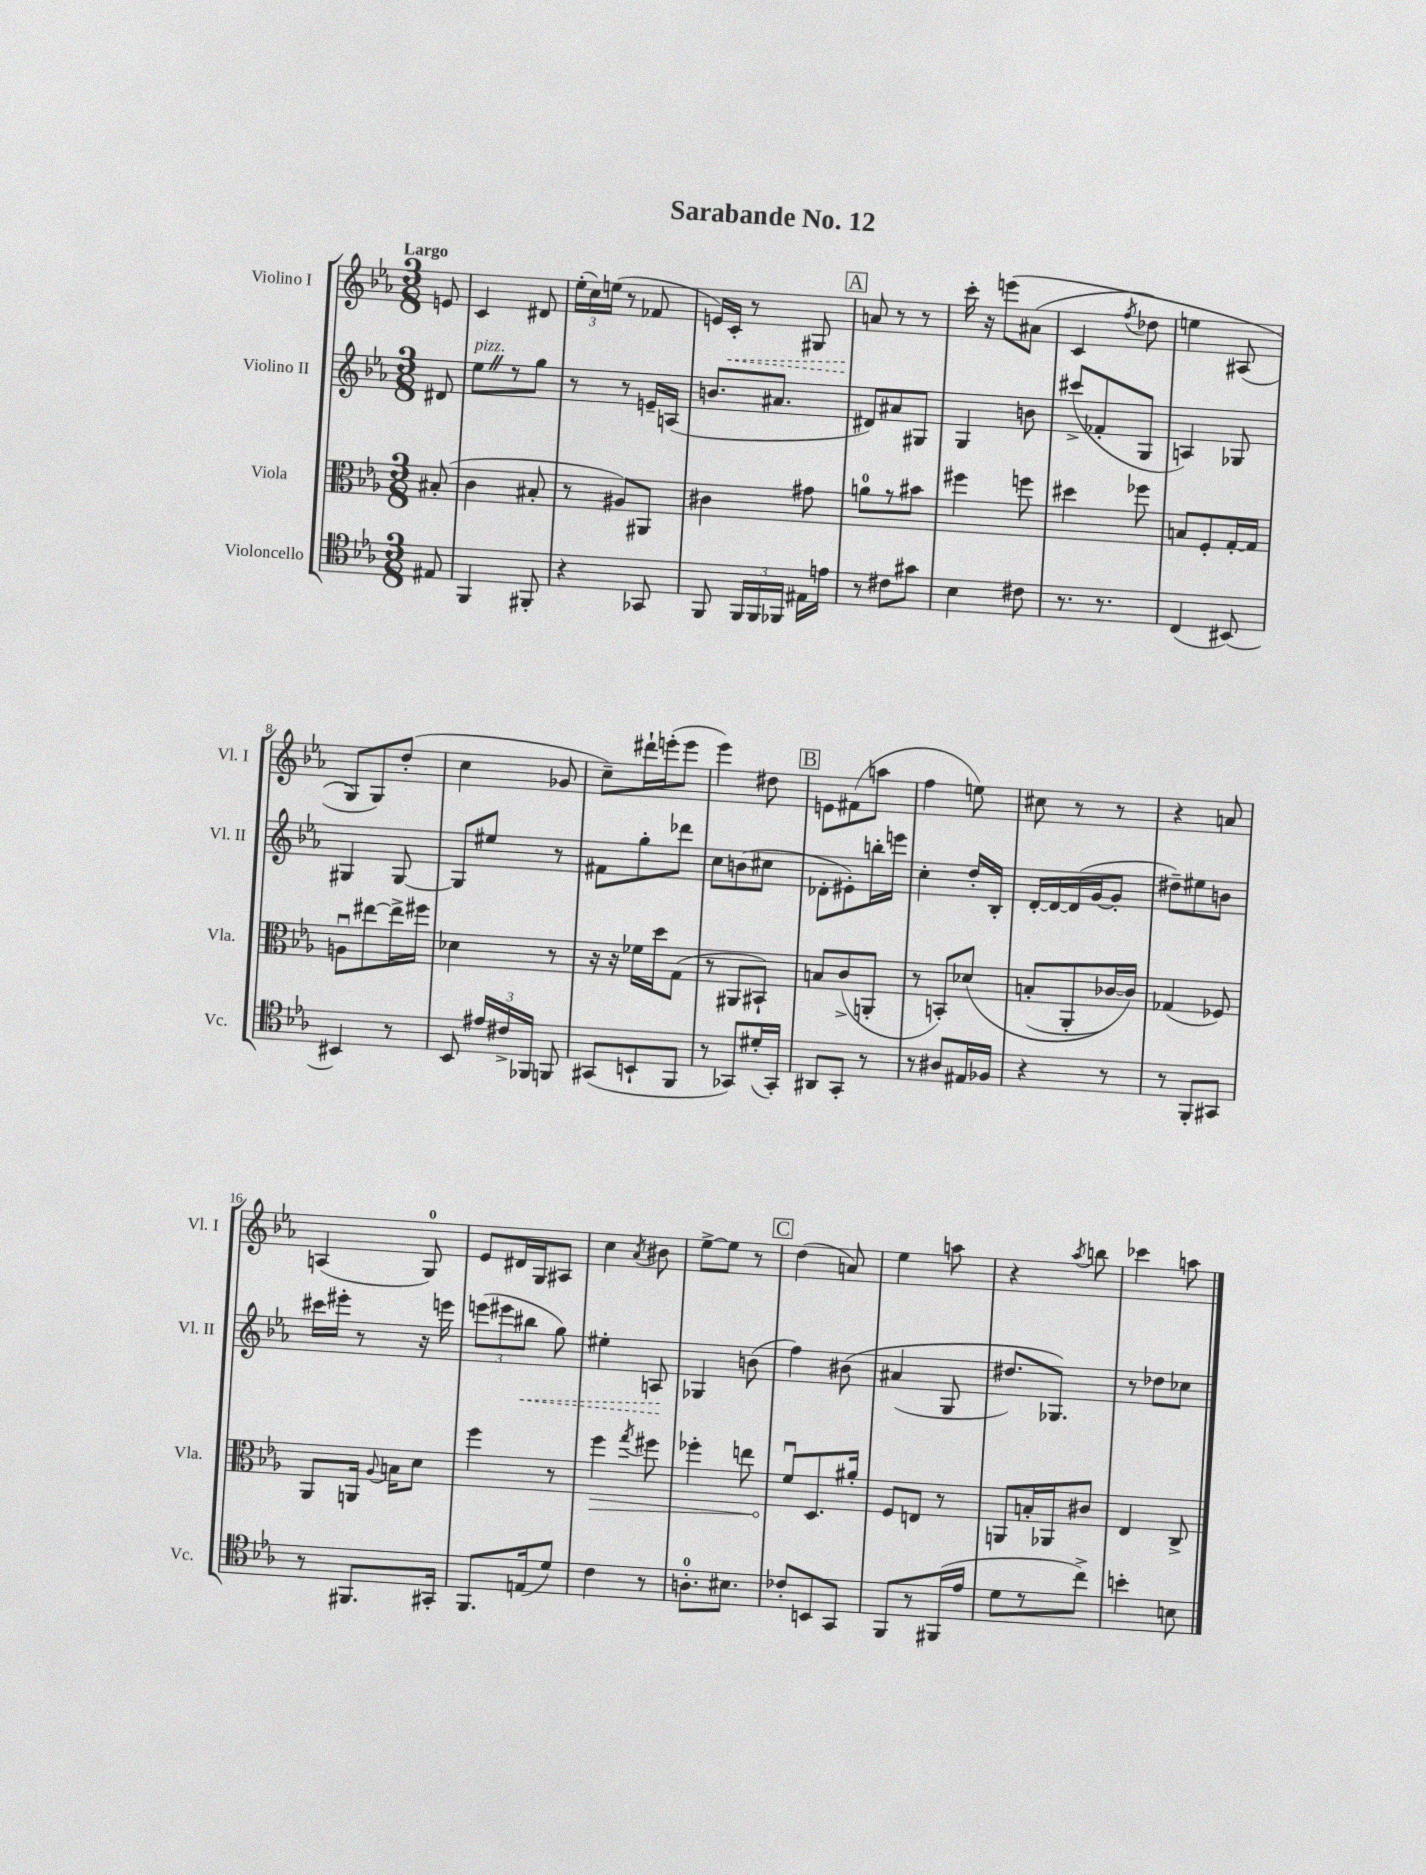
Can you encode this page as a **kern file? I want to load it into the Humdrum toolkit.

**kern	**kern	**dynam	**kern	**dynam	**kern	**dynam
*part4	*part3	*part3	*part2	*part2	*part1	*part1
*staff4	*staff3	*staff3	*staff2	*staff2	*staff1	*staff1
*I"Violoncello	*I"Viola	*	*I"Violino II	*	*I"Violino I	*
*I'Vc.	*I'Vla.	*	*I'Vl. II	*	*I'Vl. I	*
*clefC4	*clefC3	*	*clefG2	*	*clefG2	*
*k[b-e-a-]	*k[b-e-a-]	*	*k[b-e-a-]	*	*k[b-e-a-]	*
*M3/8	*M3/8	*	*M3/8	*	*M3/8	*
=	=	=	=	=	=	=
!	!	!	!	!	!LO:TX:a:B:t=Largo	!
8E#X/	(8B#X'/	.	8d#X/	.	8en/	.
=1	=1	=1	=1	=1	=1	=1
!	!	!	!LO:TX:a:i:t=pizz.	!	!	!
4FF/	4c\	.	8ee-Z\L	.	4c/	.
.	.	.	8r	.	.	.
8FF#X'/	8B#X'/	.	8gg\J	.	8d#X/	.
=2	=2	=2	=2	=2	=2	=2
4r	8r	.	8r	.	(24ee-'\LL	.
.	.	.	.	.	24cc\)	.
.	.	.	.	.	(24een\JJ	.
.	8A#X/L)	.	8r	.	8r	.
8GG-X/	8AA#X/J	.	16en~/LL	.	8f-X/	.
.	.	.	(16An/JJ	.	.	.
=3	=3	=3	=3	=3	=3	=3
8FF/	4c#X\	.	8.bn/L	.	16en/LL)	.
!	!	!	!	!	!	!LO:HP:b
.	.	.	.	.	16c'/JJ	<
24FF/LL	.	.	.	.	8r	.
24FF/	.	.	.	.	.	.
.	.	.	8.a#X/J	.	.	.
24FF-X/JJ	.	.	.	.	.	.
16E#X\LL	8g#X\	.	.	.	8G#X/	.
16en\JJ	.	.	.	.	.	.
!!LO:REH:place=s1:t=A
=4	=4	=4	=4	=4	=4	=4
8r	8an\L	.	8d#X/L)	.	8an/	.
8c#X\L	8r	.	8a#X/	.	8r	[
8g#X\J	8b#X\J	.	8G#X/J	.	8r	.
=5	=5	=5	=5	=5	=5	=5
4B-\	4ff#X\	.	4G/	.	16ccc'\	.
.	.	.	.	.	16r	.
.	.	.	.	.	(8eeen\L	.
8c#X\	8ffn\	.	8bn\	.	(8a#X\J	.
=6	=6	=6	=6	=6	=6	=6
8.r	4dd#X\	.	(8ccc#X^/L	.	4c/	.
.	.	.	8f-X'/	.	.	.
8.r	.	.	.	.	.	.
.	.	.	.	.	8qff/	.
.	8ff-X\	.	8G/J	.	8dd-X\)	.
=7	=7	=7	=7	=7	=7	=7
(4C/	8Bn/L	.	4An/)	.	4een\	.
.	8F'/	.	.	.	.	.
[8BB#X/)	[16G'/L	.	8G-X/	.	(8A#X/	.
.	16G/JJ]	.	.	.	.	.
!!LO:LB:g=z
=8	=8	=8	=8	=8	=8	=8
4BB#X/]	8Anu\L	.	4G#X/	.	8G/L)	.
.	[8ee#X\	.	.	.	8G/)	.
8r	16ee#^\L]	.	[8G#/	.	(8dd'/J	.
.	16ff#X\JJ	.	.	.	.	.
=9	=9	=9	=9	=9	=9	=9
8BB-/	4d-X\	.	8G#/L]	.	4cc\	.
24e#X/LL	.	.	8ee#X/J	.	.	.
24c#X^/	.	.	.	.	.	.
24FF-X/JJ	.	.	.	.	.	.
8FFn/	8r	.	8r	.	8g-X/	.
=10	=10	=10	=10	=10	=10	=10
(8GG#X/L	16r	.	8f#X\L	.	8cc~\L)	.
.	16r	.	.	.	.	.
8BBn`/	16f-X\LL	.	8gg'\	.	16ddd#X`\L	.
.	16dd\J	.	.	.	(16eeen'\J	.
8FF/J	(8G\J	.	8ddd-X\J	.	8eee\J	.
=11	=11	=11	=11	=11	=11	=11
8r	8r	.	8cc\L	.	4eee-\)	.
8GG-X/L)	8AA#X/L	.	(8bn\	.	.	.
(16d#X'/L	8BB#X`/J)	.	8cc#X\J	.	8dd#X\	.
16GG-'/JJ)	.	.	.	.	.	.
!!LO:REH:place=s1:t=B
=12	=12	=12	=12	=12	=12	=12
8AA#X/L	8Bn/L	.	8d-X'\L	.	8en\L	.
8GG'/J	(8c^/	.	8e#X'\)	.	(8f#X\	.
8r	8AAn'/J	.	16bbn'\L	.	8aan\J	.
.	.	.	16eeen\JJ	.	.	.
=13	=13	=13	=13	=13	=13	=13
8r	8r	.	4cc'\	.	4ff\	.
8A#X/L	8BBn'/L)	.	.	.	.	.
16E#X/L	(8d-X/J	.	16dd'/LL	.	8een\)	.
16F-X/JJ	.	.	16B-'/JJ	.	.	.
=14	=14	=14	=14	=14	=14	=14
4r	(8Bn'/L	.	[16d'/LL	.	8cc#X\	.
.	.	.	16d/_	.	.	.
.	8AA-'/	.	(16d/]	.	8r	.
.	.	.	[16g/J	.	.	.
8r	[16c-X/L)	.	8g'/J]	.	8r	.
.	16c-/JJ])	.	.	.	.	.
=15	=15	=15	=15	=15	=15	=15
8r	(4G-X/	.	8dd#X~\L)	.	4r	.
8FF'/L	.	.	8ee#X\	.	.	.
8GG#X/J	8F-X/)	.	8bn\J	.	8an/	.
!!LO:LB:g=z
=16	=16	=16	=16	=16	=16	=16
8r	8AA-/L	.	16ccc#X\LL	.	(4An/	.
.	.	.	16eee#X'\JJ	.	.	.
8.FF#X/L	16AAn/Jk	.	8r	.	.	.
.	8qqA-/	.	.	.	.	.
.	16Bn\KL	.	.	.	.	.
.	8d\J	.	16r	.	8G/)	.
16GG#X'/Jk	.	.	16eeen\	.	.	.
=17	=17	=17	=17	=17	=17	=17
8.FF/L	4ff\	.	(12eeen\L	.	8e-/L	.
.	.	.	12eee#X\	.	.	.
.	.	.	.	.	16d#X/L	.
!	!	!	!	!LO:HP:b	!	!
.	.	.	12bb#X\J	<	.	.
(16En/k	.	.	.	.	16G/J	.
8d/J)	8r	.	8gg\)	.	8A#X/J	.
=18	=18	=18	=18	=18	=18	=18
!	!	!LO:HP:b	!	!	!	!
4c\	4ff\	>	4ee#X'\	.	4cc\	.
.	8qgg/	.	.	.	8qa-/	.
8r	8ff#X\	.	8An/	.	8b#X\	.
.	.	.	.	[	.	.
=19	=19	=19	=19	=19	=19	=19
8.An'\L	4ff-X'\	.	4G-X/	.	[8ee-^\L	.
.	.	.	.	.	8ee-\J]	.
8.B#X\J	.	.	.	.	.	.
.	8een\	.	(8bn\	.	8r	.
!!LO:REH:place=s1:t=C
=20	=20	=20	=20	=20	=20	=20
8c-X'/L	8fu/L	.	4ff\)	.	(4dd\	.
8BBn/	8.D/	]	.	.	.	.
8GG/J	.	.	(8b#X\	.	8an/)	.
.	16a#X'/Jk	.	.	.	.	.
=21	=21	=21	=21	=21	=21	=21
8FF/L	8F/L	.	(4a#X/	.	4ee-\	.
8r	8En/J	.	.	.	.	.
(16FF#X/L	8r	.	8G/	.	8aan\	.
16e-/JJ	.	.	.	.	.	.
=22	=22	=22	=22	=22	=22	=22
8d\L	8AAn/L	.	8.dd#X/L)	.	4r	.
8r	16Bn'/L	.	.	.	.	.
.	16AA-X/J	.	8.G-X/J)	.	.	.
.	.	.	.	.	8qaa-/	.
8cc^\J)	8c#X/J	.	.	.	8bbn\	.
=23	=23	=23	=23	=23	=23	=23
4bn'\	4E-/	.	8r	.	4ccc-X\	.
.	.	.	8dd-X\L	.	.	.
8Bn\	8C^/	.	8cc-X\J	.	8aan\	.
==	==	==	==	==	==	==
*-	*-	*-	*-	*-	*-	*-
